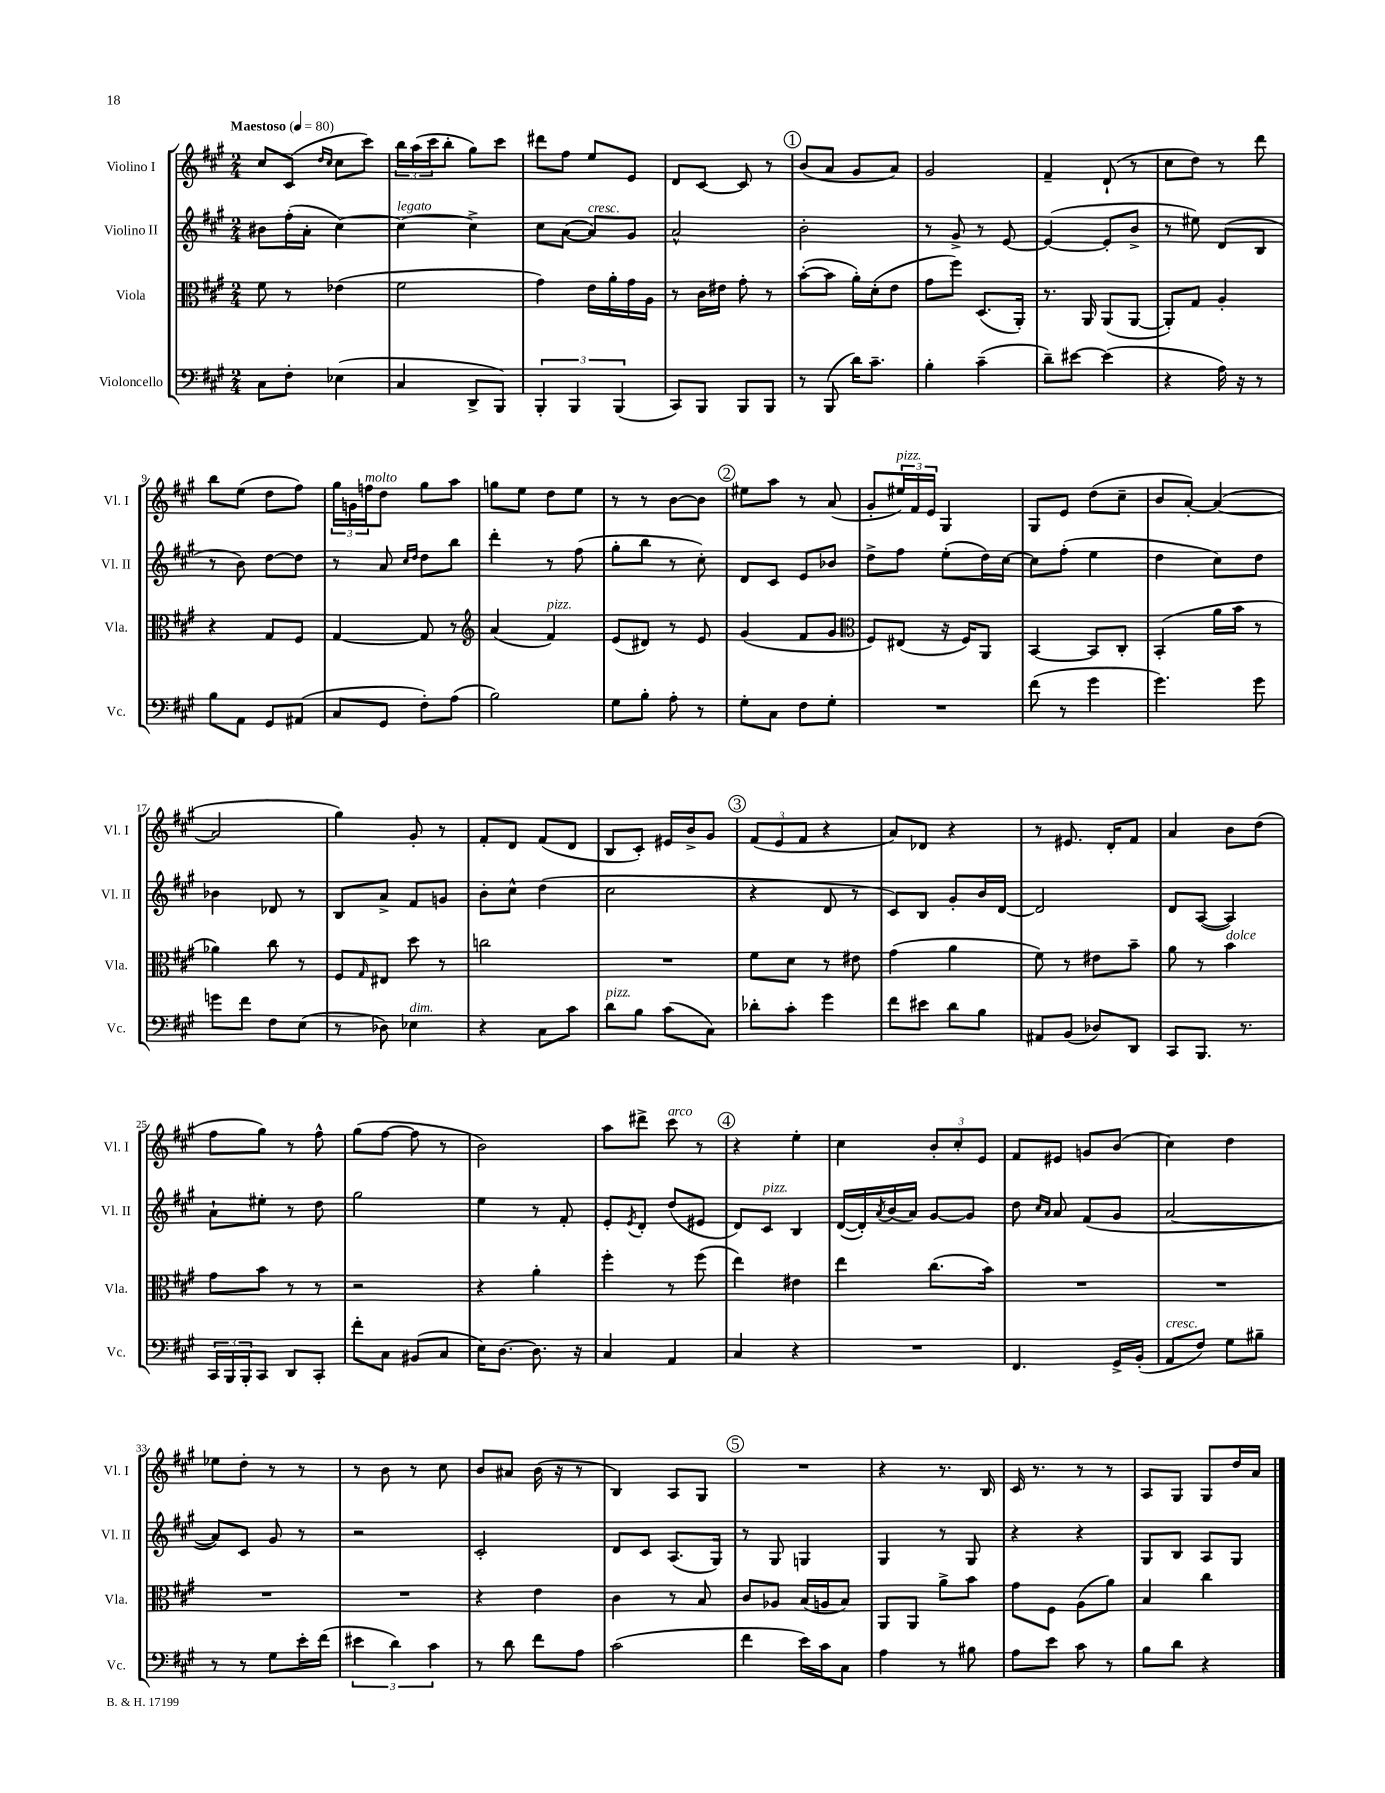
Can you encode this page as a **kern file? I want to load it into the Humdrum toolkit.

**kern	**kern	**kern	**kern
*staff4	*staff3	*staff2	*staff1
*clefF4	*clefC3	*clefG2	*clefG2
*k[f#c#g#]	*k[f#c#g#]	*k[f#c#g#]	*k[f#c#g#]
*M2/4	*M2/4	*M2/4	*M2/4
*MM80	*MM80	*MM80	*MM80
8C#	8f#	8b#	8cc#
8F#'	8r	(16ff#'	(8c#
.	.	16a'	.
.	.	.	16qqdd
.	.	.	16qqcc#
(4E-	(4e-	[4cc#)	8cc#
.	.	.	8ccc#)
=	=	=	=
4C#	2f#	4cc#_	24bb
.	.	.	(24aa
.	.	.	24ccc#
.	.	.	8bb'
8DD^	.	4cc#^]	8gg#)
8BBB)	.	.	8ccc#
=	=	=	=
6BBB'	4g#)	8cc#	8ddd#
.	.	([8a	8ff#
6BBB	.	.	.
.	16e	8a])	8ee
.	16a'	.	.
(6BBB	.	.	.
.	16g#	8g#	8e
.	16A	.	.
=	=	=	=
8CC#)	8r	2a^^	8d
8BBB	16c#	.	[8c#
.	16e#	.	.
8BBB	8g#'	.	8c#]
8BBB	8r	.	8r
=	=	=	=
8r	([8b'	2b'	(8b
(8BBB	8b]	.	8a
16d)	16a')	.	8g#
8.c#~	(16d'	.	.
.	8e	.	8a)
=	=	=	=
4B'	8g#	8r	2g#
.	8ff#)	8g#^	.
(4c#~	(8.D	8r	.
.	.	[8e	.
.	16AA')	.	.
=	=	=	=
8d~)	8.r	(4e_	4f#~
[8e#	.	.	.
.	16AA	.	.
(4e#]	(8AA	8e']	(8d`
.	[8AA	8b^	8r
=	=	=	=
4r	8AA'])	8r	8cc#
.	8G#	8ee#)	8dd)
16A)	4A'	(8d	8r
16r	.	.	.
8r	.	8B	8ddd
=	=	=	=
8B	4r	8r	8bb
8AA	.	8b)	(8ee
8GG#	8G#	[8dd	8dd
(8AA#	8F#	8dd]	8ff#)
=	=	=	=
8C#	[4G#	8r	24gg#
.	.	.	24g
.	.	.	24ff
8GG#	.	8a	8dd
.	.	16qqcc#	.
.	.	16qqdd	.
8F#')	8G#]	8dd	8gg#
(8A	8r	8bb	8aa
=	=	=	=
*	*clefG2	*	*
2B)	(4a	4ddd'	8gg
.	.	.	8ee
.	4f#)	8r	8dd
.	.	(8ff#	8ee
=	=	=	=
8G#	(8e	8gg#'	8r
8B'	8d#)	8bb	8r
8A'	8r	8r	[8b
8r	8e	8cc#')	8b]
=	=	=	=
8G#'	(4g#	8d	8ee#
8C#	.	8c#	8aa
8F#	8f#	8e	8r
8G#'	8g#	8b-	(8a
=	=	=	=
*	*clefC3	*	*
2r	8F#)	8dd^	8g#'
.	(8E#	8ff#	24ee#)
.	.	.	24f#
.	.	.	24e
.	16r	(8ee'	4G#
.	16F#)	.	.
.	8AA	16dd)	.
.	.	[16cc#	.
=	=	=	=
(8f#	[4BB	8cc#]	8G#
8r	.	(8ff#'	8e
4g#	8BB]	4ee	(8dd
.	8C#'	.	8cc#~
=	=	=	=
4.g#)	(4BB'	4dd	8b
.	.	.	[8a')
.	16a	8cc#)	(4a_
.	16b	.	.
8g#	8r	8dd	.
=	=	=	=
8g	4a-)	4b-	2a]
8f#	.	.	.
8F#	8cc#	8d-	.
(8E	8r	8r	.
=	=	=	=
8r	8F#	8B	4gg#)
.	16qqG#	.	.
8D-)	8E#	8a^	.
4E-	8dd	8f#	8g#'
.	8r	8g	8r
=	=	=	=
4r	2cc	8b'	8f#'
.	.	8cc#^^	8d
8C#	.	(4dd	(8f#
8c#	.	.	8d
=	=	=	=
8d	2r	2cc#	8B
8B	.	.	8c#')
(8c#	.	.	16e#
.	.	.	16b^
8C#)	.	.	8g#
=	=	=	=
8d-'	8f#	4r	(12f#
.	.	.	12e
8c#'	8d	.	.
.	.	.	12f#
4g#	8r	8d	4r
.	8e#	8r	.
=	=	=	=
8f#	(4g#	8c#)	8a)
8e#	.	8B	8d-
8d	4a	8g#'	4r
8B	.	16b	.
.	.	[16d	.
=	=	=	=
8AA#	8f#)	2d]	8r
(8BB	8r	.	8.e#
8D-)	8e#	.	.
.	.	.	16d'
8DD	8b~	.	8f#
=	=	=	=
8CC#	8a	8d	4a
8.BBB	8r	([8A	.
.	4b	4A])	8b
8.r	.	.	.
.	.	.	(8dd
=	=	=	=
24CC#	8g#	8a`	8ff#
24BBB	.	.	.
24BBB'	.	.	.
8CC#	8b	8ee#'	8gg#)
8DD	8r	8r	8r
8CC#'	8r	8dd	8ff#^^
=	=	=	=
8f#'	2r	2gg#	(8gg#
8C#	.	.	[8ff#
(8BB#	.	.	8ff#]
8C#	.	.	8r
=	=	=	=
16E)	4r	4ee	2b)
[8.D	.	.	.
8.D]	4a'	8r	.
.	.	8f#'	.
16r	.	.	.
=	=	=	=
4C#	4ff#'	8e'	8aa
.	.	8qe	.
.	.	8d'	8ddd#^
4AA	8r	(8dd	8ccc#
.	(8ff#	8e#	8r
=	=	=	=
4C#	4ee)	8d)	4r
.	.	8c#	.
4r	4e#	4B	4ee'
=	=	=	=
2r	4ee	([16d	4cc#
.	.	16d'])	.
.	.	8qa	.
.	.	(16b	.
.	.	16a)	.
.	(8.cc#	[8g#	12b'
.	.	.	12cc#'
.	.	8g#]	.
.	.	.	12e
.	16b)	.	.
=	=	=	=
4.FF#	2r	8dd	8f#
.	.	16qqcc#	.
.	.	16qqa	.
.	.	8a	8e#
.	.	(8f#	8g
16GG#^	.	8g#	(8b
(16BB'	.	.	.
=	=	=	=
8AA	2r	[2a	4cc#)
8F#)	.	.	.
8G#	.	.	4dd
8B#~	.	.	.
=	=	=	=
8r	2r	8a])	8ee-
8r	.	8c#	8dd'
8G#	.	8g#	8r
16e'	.	8r	8r
(16f#	.	.	.
=	=	=	=
6e#	2r	2r	8r
.	.	.	8b
6d)	.	.	.
.	.	.	8r
6c#	.	.	.
.	.	.	8cc#
=	=	=	=
8r	4r	2c#'	8b
8d	.	.	8a#
8f#	4e	.	(16b
.	.	.	16r
8A	.	.	8r
=	=	=	=
(2c#	4c#	8d	4B)
.	.	8c#	.
.	8r	(8.A	8A
.	8B	.	8G#
.	.	16G#)	.
=	=	=	=
4f#	8c#	8r	2r
.	8A-	8G#	.
16e)	(16B	4G	.
16c#	16A	.	.
8C#	8B)	.	.
=	=	=	=
4A	8AA	4G#	4r
.	8AA	.	.
8r	8a^	8r	8.r
8B#	8b	8G#	.
.	.	.	16B
=	=	=	=
8A	8g#	4r	16c#
.	.	.	8.r
8e	8F#	.	.
8c#	(8A	4r	8r
8r	8a)	.	8r
=	=	=	=
8B	4B	8G#	8A
8d	.	8B	8G#
4r	4cc#	8A	8G#
.	.	8G#	16dd
.	.	.	16a
==	==	==	==
*-	*-	*-	*-
